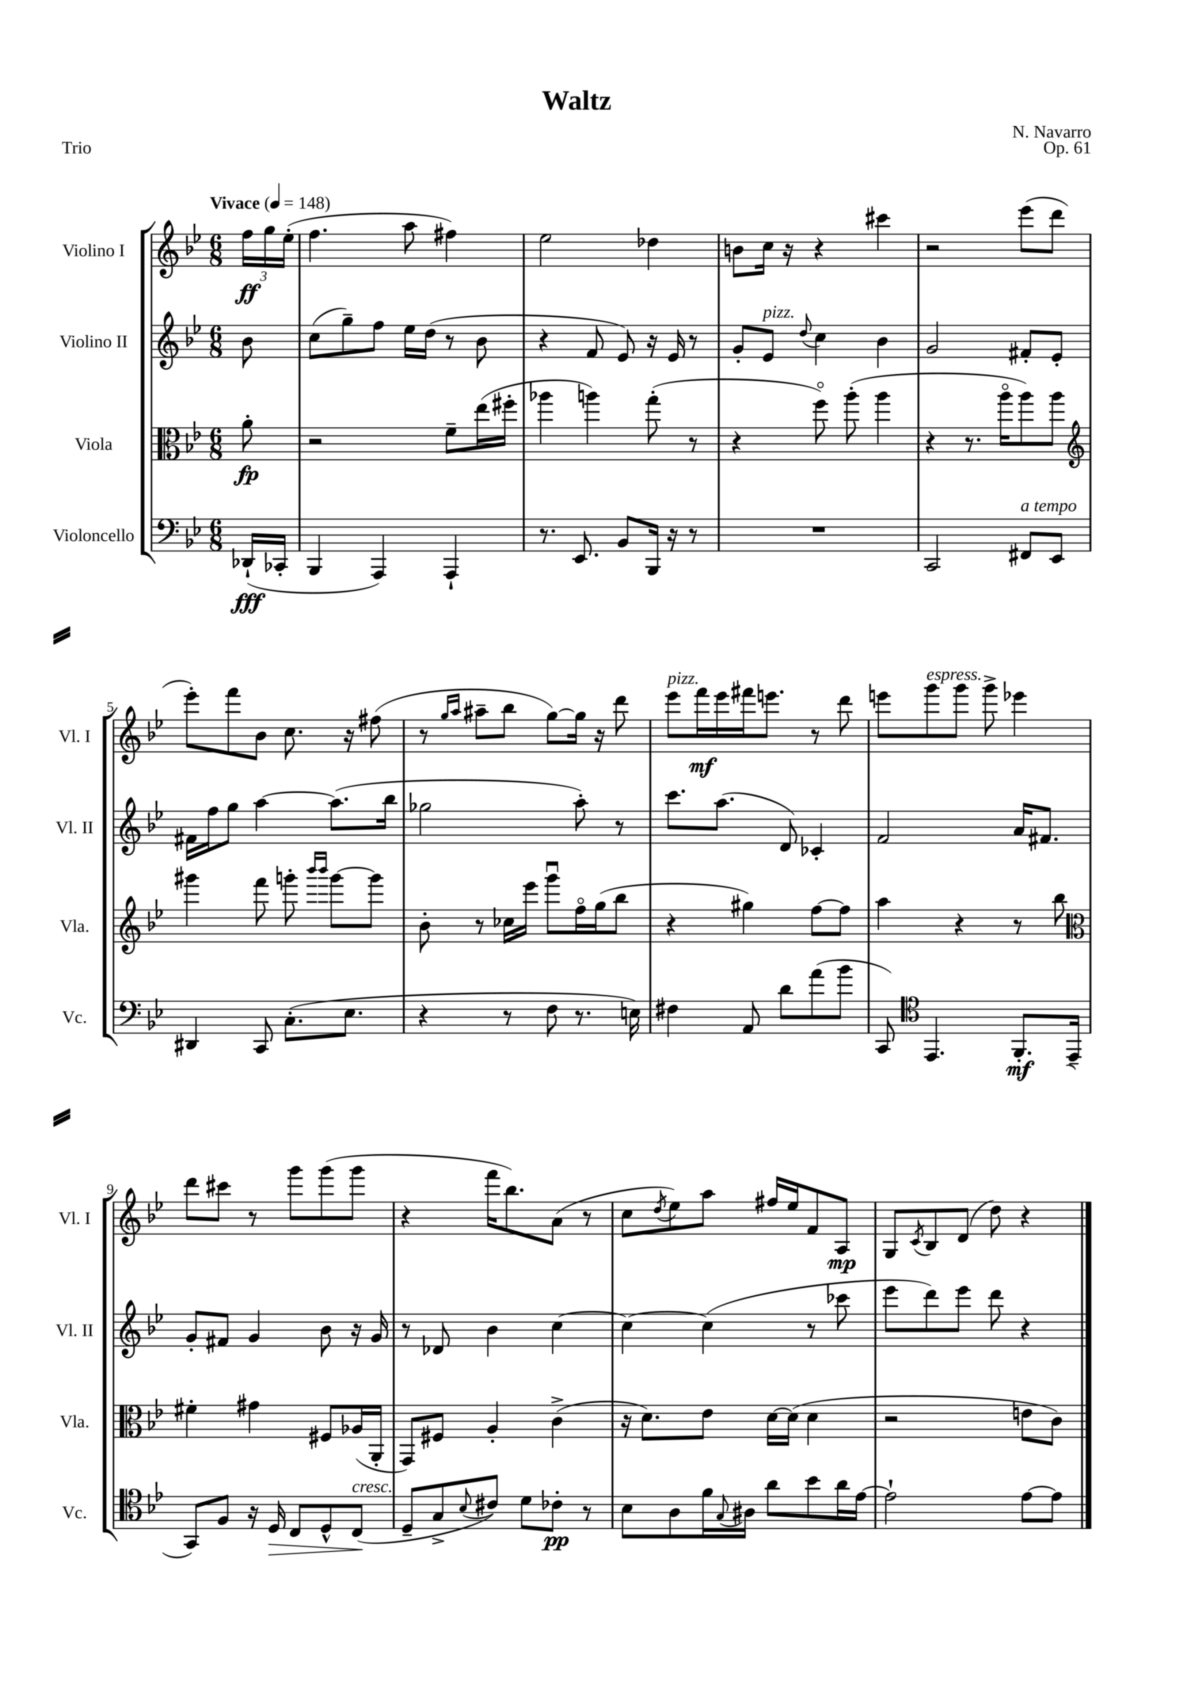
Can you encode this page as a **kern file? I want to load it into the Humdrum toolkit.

**kern	**dynam	**kern	**dynam	**kern	**kern	**dynam
*part4	*part4	*part3	*part3	*part2	*part1	*part1
*staff4	*staff4	*staff3	*staff3	*staff2	*staff1	*staff1
*I"Violoncello	*	*I"Viola	*	*I"Violino II	*I"Violino I	*
*I'Vc.	*	*I'Vla.	*	*I'Vl. II	*I'Vl. I	*
*clefF4	*	*clefC3	*	*clefG2	*clefG2	*
*k[b-e-]	*	*k[b-e-]	*	*k[b-e-]	*k[b-e-]	*
*M6/8	*	*M6/8	*	*M6/8	*M6/8	*
*MM148	*	*MM148	*	*MM148	*MM148	*
=	=	=	=	=	=	=
!	!	!	!	!	!LO:TX:a:B:t=Vivace	!
(16DD-X`/LL	fff	8a'\	fp	8b-\	24ff\LL	ff
.	.	.	.	.	24gg\	.
16CC-X'/JJ	.	.	.	.	.	.
.	.	.	.	.	(24ee-'\JJ	.
=1	=1	=1	=1	=1	=1	=1
4BBB-/	.	2r	.	(8cc\L	4.ff\	.
.	.	.	.	8gg~\)	.	.
4AAA/)	.	.	.	8ff\J	.	.
.	.	.	.	16ee-\LL	8aa\	.
.	.	.	.	(16dd\JJ	.	.
4AAA`/	.	8f~\L	.	8r	4ff#X\)	.
.	.	(16ee-\L	.	8b-\	.	.
.	.	16ff#X'\JJ	.	.	.	.
=2	=2	=2	=2	=2	=2	=2
8.r	.	4aa-X\	.	4r	2ee-\	.
8.EE-/	.	.	.	.	.	.
.	.	4aan\)	.	8f/	.	.
8BB-/L	.	.	.	8e-/)	.	.
16BBB-/Jk	.	(8gg'\	.	16r	4dd-X\	.
16r	.	.	.	16e-/	.	.
8r	.	8r	.	8r	.	.
=3	=3	=3	=3	=3	=3	=3
2.r	.	4r	.	8g'/L	8bn\L	.
!	!	!	!	!LO:TX:a:i:t=pizz.	!	!
.	.	.	.	8e-/J	16cc\Jk	.
.	.	.	.	.	16r	.
.	.	.	.	8qqdd/	.	.
.	.	8ff\)	.	4cc\	4r	.
.	.	(8aa'\	.	.	.	.
.	.	4aa\	.	4b-\	4ccc#X\	.
=4	=4	=4	=4	=4	=4	=4
2CC/	.	4r	.	2g/	2r	.
.	.	8.r	.	.	.	.
.	.	16aa\KL	.	.	.	.
!LO:TX:a:i:t=a tempo	!	!	!	!	!	!
8FF#X/L	.	8aa\)	.	8f#X'/L	(8eee-\L	.
8EE-/J	.	8aa\J	.	8e-'/J	8ddd\J	.
!!LO:LB:g=z
=5	=5	=5	=5	=5	=5	=5
*	*	*clefG2	*	*	*	*
4DD#X/	.	4ggg#X\	.	16f#X\LL	8eee-'\L)	.
.	.	.	.	16ff\J	.	.
.	.	.	.	8gg\J	8fff\	.
8CC/	.	8fff\	.	[4aa\	8b-\J	.
(8.C'\L	.	8gggn'\	.	.	8.cc\	.
.	.	16qqbbb-/LL	.	.	.	.
.	.	16qqbbb-/JJ	.	.	.	.
.	.	[8ggg\L	.	(8.aa\L]	.	.
8.E-\J	.	.	.	.	16r	.
.	.	8ggg\J]	.	.	(8ff#X\	.
.	.	.	.	16bb-\Jk	.	.
=6	=6	=6	=6	=6	=6	=6
4r	.	8b-'\	.	2gg-X\	8r	.
.	.	.	.	.	16qqgg/LL	.
.	.	.	.	.	16qqaa/JJ	.
.	.	8r	.	.	8aa#X~\L	.
8r	.	16cc-X\LL	.	.	8bb-\J	.
.	.	16eee-\JJ	.	.	.	.
8F\	.	8gggu\L	.	.	[8gg\L)	.
8.r	.	16ff\L	.	8aa'\)	16gg\Jk]	.
.	.	(16gg\J	.	.	16r	.
.	.	8bb-\J	.	8r	8ddd\	.
16En\)	.	.	.	.	.	.
=7	=7	=7	=7	=7	=7	=7
!	!	!	!	!	!LO:TX:a:i:t=pizz.	!
4F#X\	.	4r	.	8.ccc\L	8eee-\L	.
.	.	.	.	.	16fff\L	mf
.	.	.	.	(8.aa\J	16eee-\	.
8AA/	.	4gg#X\)	.	.	16fff#X\J	.
.	.	.	.	.	8.eeen\J	.
8d\L	.	.	.	8d/)	.	.
(8a\	.	[8ff\L	.	4c-X'/	8r	.
8b-\J	.	8ff\J]	.	.	8ddd\	.
=8	=8	=8	=8	=8	=8	=8
8CC/)	.	4aa\	.	2f/	8eeen\L	.
*clefC4	*	*	*	*	*	*
!	!	!	!	!	!LO:TX:a:i:t=espress.	!
4.EE-/	.	.	.	.	8ggg\	.
.	.	4r	.	.	8ggg\J	.
.	.	.	.	.	8ggg^\	.
8.FF'/L	mf	8r	.	16a/KL	4eee-X\	.
.	.	.	.	8.f#X/J	.	.
.	.	8bb-\	.	.	.	.
(16EE-~/Jk	.	.	.	.	.	.
!!LO:LB:g=z
=9	=9	=9	=9	=9	=9	=9
*	*	*clefC3	*	*	*	*
8GG/L)	.	4f#X'\	.	8g'/L	8ddd\L	.
8F/J	.	.	.	8f#X/J	8ccc#X\J	.
16r	.	4g#X\	.	4g/	8r	.
!	!LO:HP:b	!	!	!	!	!
16D/	>	.	.	.	.	.
8C/L	.	.	.	.	8ggg\L	.
8D^^/	.	8F#X/L	.	8b-\	(8ggg\	.
!LO:TX:a:i:t=cresc.	!	!	!	!	!	!
(8C/J	.	(16A-X/L	.	16r	8ggg\J	.
.	.	16AA'/JJ	.	16g/	.	.
.	]	.	.	.	.	.
=10	=10	=10	=10	=10	=10	=10
8D~/L	.	8GG/L)	.	8r	4r	.
8G^/	.	8F#X/J	.	8d-X/	.	.
8qqB-/	.	.	.	.	.	.
8c#X/J)	.	4A'/	.	4b-\	16fff\KL	.
.	.	.	.	.	8.bb-\)	.
8d\L	.	.	.	.	.	.
8c-X'\J	pp	(4c^\	.	[4cc\	(8a\J	.
8r	.	.	.	.	8r	.
=11	=11	=11	=11	=11	=11	=11
8B-\L	.	16r	.	4cc\_	8cc\L	.
.	.	8.d\L)	.	.	.	.
.	.	.	.	.	8qdd/	.
8A\	.	.	.	.	8ee-\)	.
16f\L	.	8e-\J	.	(4cc\]	8aa\J	.
8qqG/	.	.	.	.	.	.
16A#X\JJ	.	.	.	.	.	.
8a\L	.	[16d\LL	.	.	16ff#X/LL	.
.	.	(16d\JJ]	.	.	16ee-/J	.
8b-\	.	4d\	.	8r	8f/	.
16a\L	.	.	.	8ccc-X\	8A/J	mp
[16e-\JJ	.	.	.	.	.	.
=12	=12	=12	=12	=12	=12	=12
2e-`\]	.	2r	.	8eee-\L	8G/L	.
.	.	.	.	.	8qc/	.
.	.	.	.	8ddd\)	8B-/	.
.	.	.	.	8eee-\J	(8d/J	.
.	.	.	.	8ddd\	8dd\)	.
[8e-\L	.	8en\L	.	4r	4r	.
8e-\J]	.	8c\J)	.	.	.	.
==	==	==	==	==	==	==
*-	*-	*-	*-	*-	*-	*-
